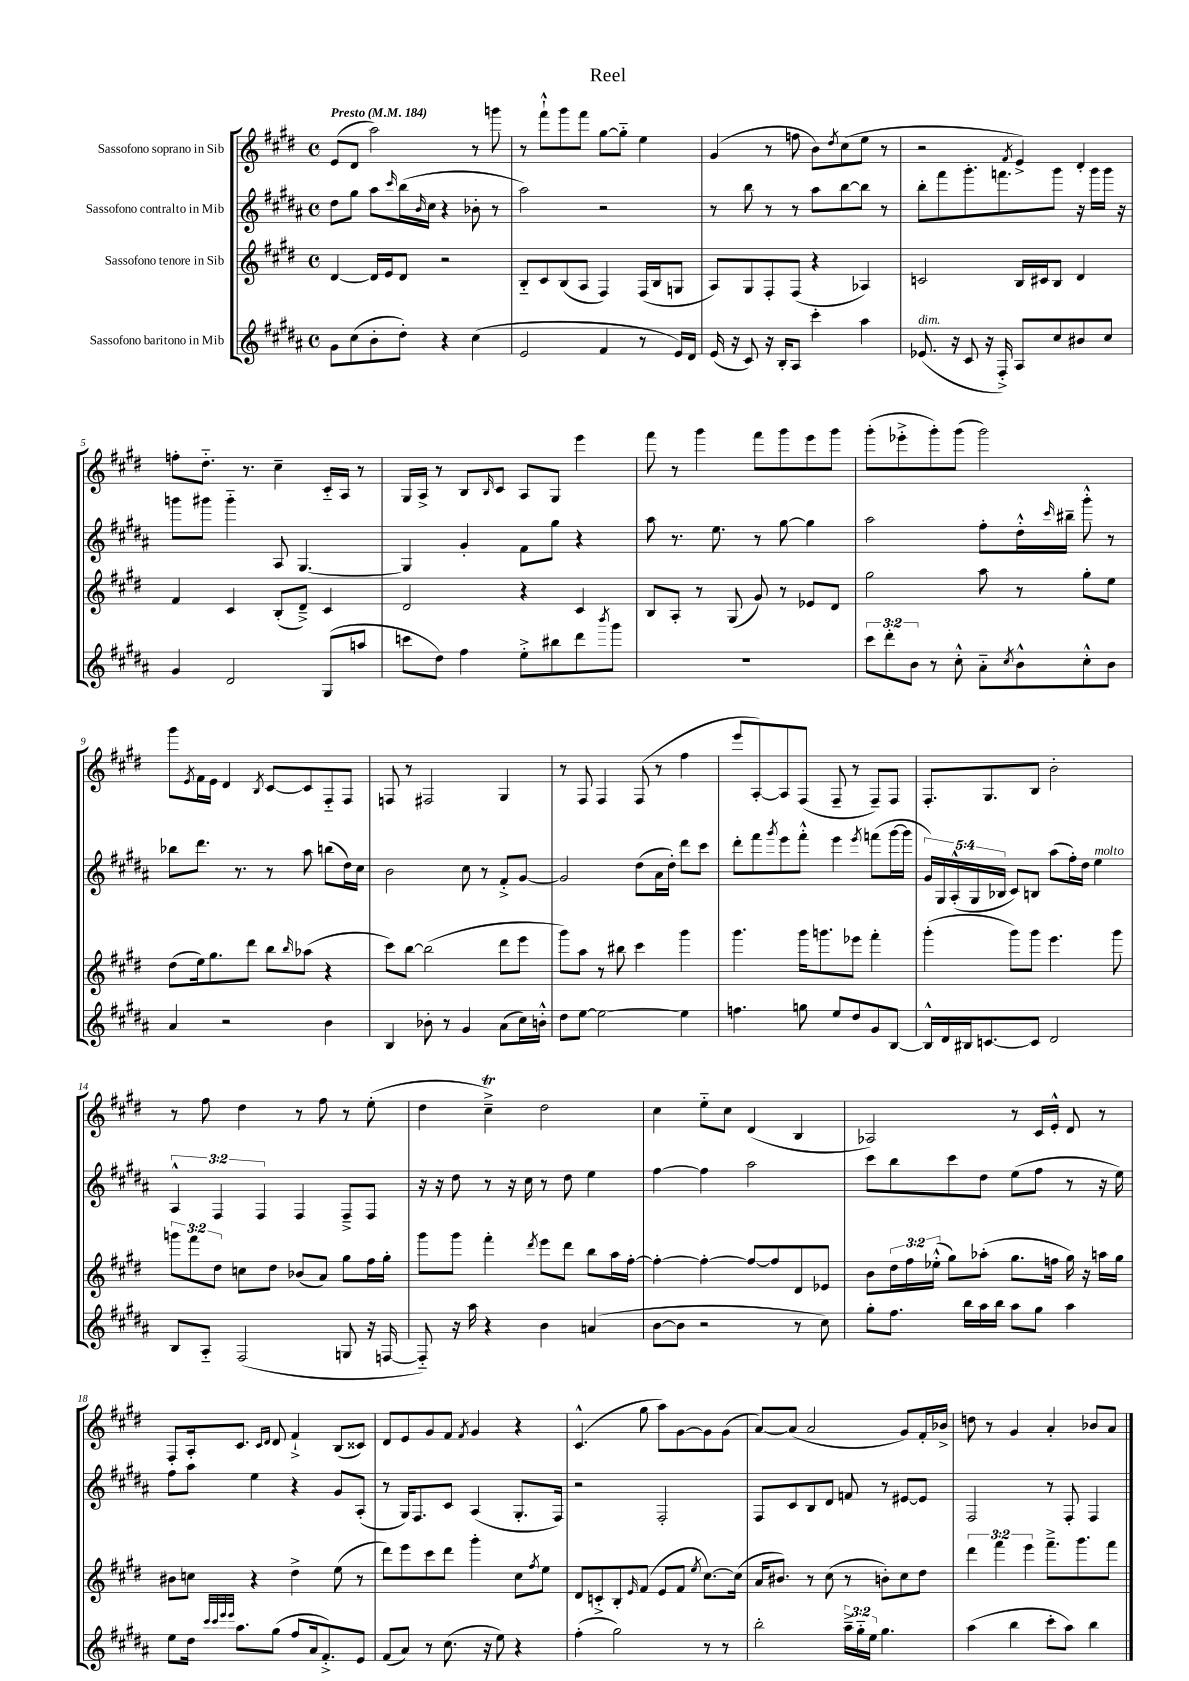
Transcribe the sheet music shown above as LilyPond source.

\header { title = "Reel" }
<<
\new StaffGroup <<
\new Staff = "s0" \with { instrumentName = "Sassofono soprano in Sib" } {
    \clef treble \key e \major \defaultTimeSignature \time 4/4 \tempo "Presto" 4 = 184
    e'8( dis'8 a''2) r8 g'''8 |
    r8 fis'''8-!-^ gis'''8 fis'''8 gis''8~ gis''8-_ e''4 |
    gis'4( r8 f''8 b'8) \acciaccatura { dis''8 } cis''8( e''8 r8 |
    r2 \acciaccatura { fis'8 } e'4->) dis'4-. |
    f''8-. dis''8.-_ r8. cis''4-- cis'16-_ a16 r8 |
    gis16 a16-> r8 b8 \grace { b16 } cis'8 a8 gis8 e'''4 |
    fis'''8 r8 gis'''4 fis'''8 gis'''8 e'''8 gis'''8 |
    gis'''8-.( ees'''8-.-> gis'''8-.) gis'''8( gis'''2) |
    gis'''8 \acciaccatura { e'8 } fis'16 e'16 dis'4 \acciaccatura { b8 } cis'8~ cis'8 fis8-_ fis8 |
    f8 r8 fis2 gis4 |
    r8 fis8 fis4 fis8( r8 fis''4 |
    e'''8 a8~-.) a8 fis8( fis8-- r8 fis8--) fis8 |
    fis8.-. gis8. b8 b'2-. |
    r8 fis''8 dis''4 r8 fis''8 r8 e''8-.( |
    dis''4 cis''4--->\trill) dis''2 |
    cis''4 e''8-_ cis''8 dis'4( b4 |
    aes2) r8 cis'16 e'16-.-^ dis'8 r8 |
    fis8-. a16-. cis'8. \grace { cis'16 dis'16 } dis'8 fis'4-!-> b8( cisis'8) |
    dis'8 e'8 gis'8 fis'8 \acciaccatura { fis'8 } gis'4 r4 |
    cis'4.-^( gis''8 a''8) gis'8~ gis'8 gis'8( |
    a'8~) a'8( a'2 gis'8) fis'16-. bes'16-> |
    d''8 r8 gis'4 a'4-. bes'8 a'8 \bar "|." |
}
\new Staff = "s1" \with { instrumentName = "Sassofono contralto in Mib" } {
    \clef treble \key b \major \defaultTimeSignature \time 4/4 \override Staff.TupletNumber.text = #tuplet-number::calc-fraction-text
    dis''8 gis''8 ais''8 \grace { cis'''16 } b''16( \grace { b'16 } cis''16 r4 bes'8-. r8 |
    ais''2) r2 |
    r8 b''8 r8 r8 ais''8 b''8~ b''8 r8 |
    b''8-. fis'''8 gis'''8.-. f'''8. gis'''8 r16 gis'''16 gis'''16 r16 |
    g'''8 gis'''8 gis'''4-_ ais8 gis4.~ |
    gis4 gis'4-. fis'8 gis''8 r4 |
    ais''8 r8. e''8. r8 gis''8~ gis''4 |
    ais''2 fis''8-. dis''16-.-^ \grace { cis'''16 } bis''16-- gis'''8-.-^ r8 |
    bes''8 dis'''8. r8. r8 ais''8 b''8( dis''16) cis''16 |
    b'2 cis''8 r8 fis'8-.-> gis'8~ |
    gis'2 dis''8( ais'16 dis''16-.) dis'''8 cis'''8 |
    dis'''8-. fis'''8 \acciaccatura { gis'''8 } e'''8 fis'''8-.-^ e'''4 \acciaccatura { e'''8 } f'''8( gis'''16~ gis'''16 |
    \tuplet 5/4 { gis'16) gis16 ais16-.-^( gis16 bes16 } cis'8) b8 ais''8( fis''16-.) dis''16 e''4^\markup { \italic "molto" } |
    \tuplet 3/2 { ais4-^ fis4 fis4 } fis4 fis8---> fis8 |
    r16 r16 dis''8 r8 r16 cis''16 r8 dis''8 e''4 |
    fis''4~ fis''4 ais''2 |
    cis'''8 b''8 cis'''8 dis''8 e''8( fis''8 r8 r16 e''16) |
    fis''8 ais''8 e''4 r4 gis'8 ais8-.( |
    r8 gis16) fis8. cis'8 ais4( gis8.-. fis16) |
    r2 fis2-. |
    fis8 cis'8 b8 dis'8 f'8 r8 eis'8~ eis'8 |
    fis2 r8 fis8-. fis4 \bar "|." |
}
\new Staff = "s2" \with { instrumentName = "Sassofono tenore in Sib" } {
    \clef treble \key e \major \defaultTimeSignature \time 4/4 \override Staff.TupletNumber.text = #tuplet-number::calc-fraction-text
    dis'4~ dis'16 e'16 dis'8 r2 |
    b8-_ cis'8 b8( a8 fis4) fis16( b16 g8 |
    a8) gis8 fis8-. fis8( r4 aes4) |
    c'2 b16 cis'16 b8 dis'4 |
    fis'4 cis'4 b8-.( dis'8--->) cis'4 |
    dis'2 r4 cis'4 |
    b8 a8-. r8 gis8( gis'8) r8 ees'8 dis'8 |
    gis''2 a''8 r8 gis''8-. e''8 |
    dis''8( e''16) gis''8. dis'''8 b''8 \grace { b''16 } aes''8( r4 |
    cis'''8) b''8~ b''2( dis'''8 e'''8 |
    gis'''8) a''8 r8 bis''8 cis'''4 gis'''4 |
    gis'''4. gis'''16 g'''8. ees'''8 fis'''4-. |
    gis'''4-.( gis'''8) gis'''8 e'''4. gis'''8 |
    \tuplet 3/2 { g'''8 fis'''8 dis''8 } c''8 dis''8 bes'8( a'8) gis''8 fis''16 gis''16-. |
    gis'''8 gis'''8 fis'''4-. \acciaccatura { dis'''8 } e'''8 dis'''8 b''8 a''16 fis''16~-. |
    fis''4~-. fis''4~-. fis''8~ fis''8 dis'8 ees'8 |
    b'8 \tuplet 3/2 { dis''16 fis''16 ees''16-.-^( } gis''8) aes''8-.( gis''8. f''16 gis''16) r16 a''16 gis''16 |
    bis'8 c''8 r4 dis''4-> e''8( r8 |
    dis'''8) e'''8 cis'''8 dis'''8 gis'''4-. cis''8 \acciaccatura { fis''8 } e''8 |
    dis'8 c'8-.-> b8-. \grace { e'16 } fis'8( e'8 fis'8 \acciaccatura { e''8 } cis''8.~) cis''16( |
    a'16 bis'8.) r8 cis''8( r8 b'8-.) cis''8 dis''8 |
    \tuplet 3/2 { dis'''4 fis'''4 e'''4 } fis'''8.---> gis'''8. fis'''8 \bar "|." |
}
\new Staff = "s3" \with { instrumentName = "Sassofono baritono in Mib" } {
    \clef treble \key b \major \defaultTimeSignature \time 4/4 \override Staff.TupletNumber.text = #tuplet-number::calc-fraction-text
    gis'8 cis''8( b'8-. dis''8-.) r4 cis''4( |
    e'2 fis'4 r8 e'16) dis'16 |
    e'16( r16 cis'8) r16 b16-. ais8 cis'''4-. ais''4 |
    ees'8.^\markup { \italic "dim." }( r16 cis'8 r16 fis16-.->) ais8 cis''8 bis'8 cis''8 |
    gis'4 dis'2 gis8( a''8 |
    c'''8 dis''8) fis''4 e''8-.-> bis''8 dis'''8 \acciaccatura { b'''8 } gis'''8 |
    R1 |
    \tuplet 3/2 { cis'''8 dis'''8-. b'8 } r8 cis''8-.-^ ais'8-_ \acciaccatura { cis''8 } b'8-^ cis''8-.-^ b'8 |
    ais'4 r2 b'4 |
    b4 bes'8-. r8 gis'4 ais'8( cis''16) b'16-.-^ |
    dis''8 e''8~ e''2~ e''4 |
    f''4. g''8 e''8 dis''8 gis'8 b8~ |
    b16-^ dis'16 bis16 c'8.~ c'8 dis'2 |
    b8 ais8-_ fis2( g8 r16 f16~ |
    f8-_) r16 ais''16 r4 b'4 a'4( |
    b'8~ b'8 r2 r8 cis''8) |
    gis''8-. fis''8. b''16 ais''16 b''16 ais''8 gis''8 ais''4 |
    e''8 dis''16 \grace { cis'''32 cis'''32 e'''32 e'''32 } ais''8. gis''8( fis''8 ais'16 fis'8.-.->) e'8 |
    fis'8( ais'8) r8 cis''8.( r16 e''8) r4 |
    fis''4-.( gis''2) r8 r8 |
    b''2-. \tuplet 3/2 { ais''16---> gis''16-_ e''16 } gis''4. |
    ais''4( b''4 cis'''8-. ais''8) b''4 \bar "|." |
}
>>
>>
